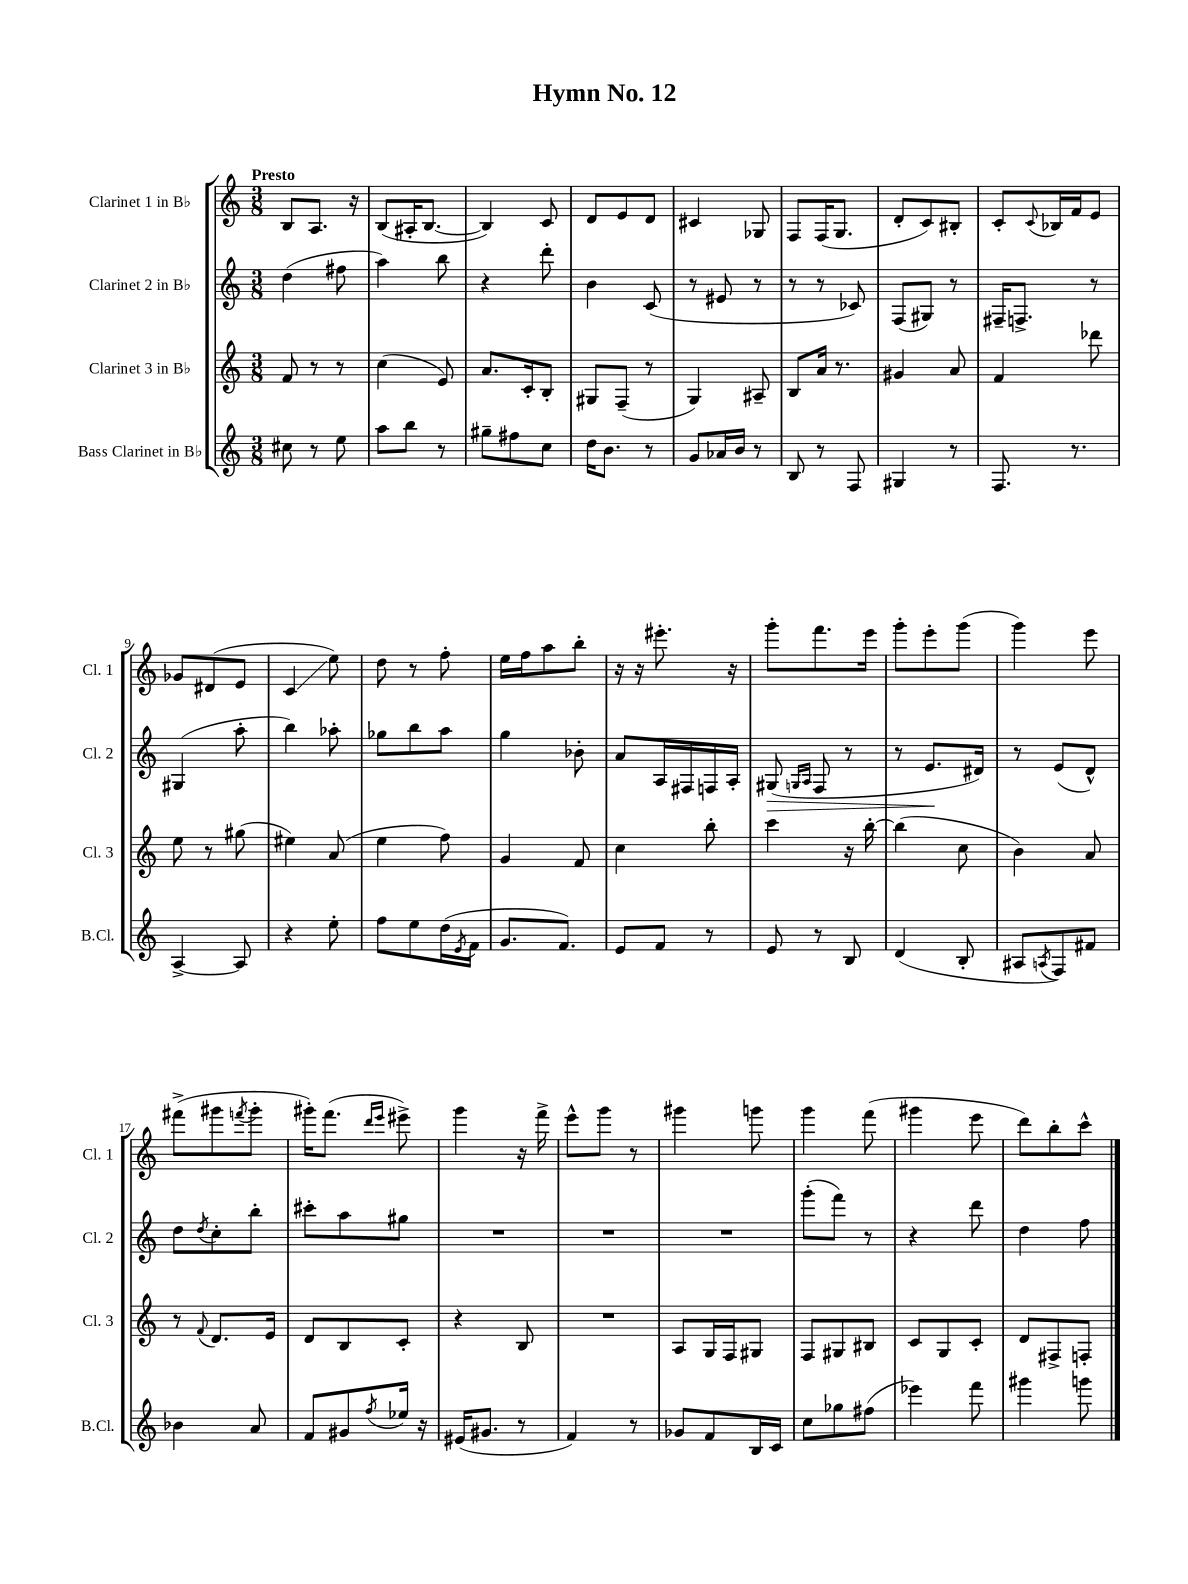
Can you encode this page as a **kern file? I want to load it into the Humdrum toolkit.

**kern	**kern	**kern	**kern
*staff4	*staff3	*staff2	*staff1
*clefG2	*clefG2	*clefG2	*clefG2
*k[]	*k[]	*k[]	*k[]
*M3/8	*M3/8	*M3/8	*M3/8
8cc#	8f	(4dd	8B
8r	8r	.	8.A
8ee	8r	8ff#	.
.	.	.	16r
=	=	=	=
8aa	(4cc	4aa)	(8B
8bb	.	.	16A#'
.	.	.	[8.B
8r	8e)	8bb	.
=	=	=	=
8gg#~	8.a	4r	4B])
8ff#	.	.	.
.	16c'	.	.
8cc	8B'	8ddd'	8c
=	=	=	=
16dd	8G#	4b	8d
8.b	.	.	.
.	(8F~	.	8e
8r	8r	(8c	8d
=	=	=	=
8g	4G)	8r	4c#
16a-	.	8e#	.
16b	.	.	.
8r	8A#~	8r	8G-
=	=	=	=
8B	8B	8r	8F
8r	16a	8r	(16F
.	8.r	.	8.G
8F	.	8c-)	.
=	=	=	=
4G#	4g#	(8F	8d'
.	.	8G#)	8c)
8r	8a	8r	8B#'
=	=	=	=
8.F	4f	16F#~	8c'
.	.	8.F^	.
.	.	.	8qqc
.	.	.	16B-
8.r	.	.	16f
.	8ddd-	8r	8e
=	=	=	=
[4A^	8ee	(4G#	8g-
.	8r	.	(8d#
8A]	(8gg#	8aa'	8e
=	=	=	=
4r	4ee#)	4bb)	4c
8ee'	(8a	8aa-'	8ee)
=	=	=	=
8ff	4ee	8gg-	8dd
8ee	.	8bb	8r
(16dd	8ff)	8aa	8ff'
8qe	.	.	.
16f	.	.	.
=	=	=	=
8.g	4g	4gg	16ee
.	.	.	16ff
.	.	.	8aa
8.f)	.	.	.
.	8f	8b-'	8bb'
=	=	=	=
8e	4cc	8a	16r
.	.	.	16r
8f	.	16A	8.eee#'
.	.	16F#	.
8r	8bb'	16F	.
.	.	16A'	16r
=	=	=	=
8e	4ccc	(8G#	8ggg'
.	.	16qqG	.
.	.	16qqA	.
8r	.	8F	8.fff
8B	16r	8r	.
.	[16bb'	.	16eee
=	=	=	=
(4d	(4bb]	8r	8ggg'
.	.	8.e	8eee'
8B'	8cc	.	(8ggg
.	.	16d#)	.
=	=	=	=
8A#	4b)	8r	4ggg)
8qA	.	.	.
8F)	.	(8e	.
8f#	8a	8d^^)	8eee
=	=	=	=
4b-	8r	8dd	(8fff#^
.	8qqf	8qdd	.
.	8.d	8cc'	8ggg#
.	.	.	8qfff
8a	.	8bb'	8ggg#'
.	16e	.	.
=	=	=	=
8f	8d	8ccc#'	16ggg#')
.	.	.	(8.fff
8g#	8B	8aa	.
.	.	.	16qqddd
8qff	.	.	16qqeee
16ee-	8c'	8gg#	8eee#^)
16r	.	.	.
=	=	=	=
(16e#	4r	4.r	4ggg
8.g#	.	.	.
8r	8B	.	16r
.	.	.	16fff^
=	=	=	=
4f)	4.r	4.r	8eee^^
.	.	.	8ggg
8r	.	.	8r
=	=	=	=
8g-	8A	4.r	4ggg#
8f	16G	.	.
.	16F	.	.
16B	8G#	.	8ggg
16c	.	.	.
=	=	=	=
8cc	8F	(8ggg'	4ggg
8gg-	8G#	8fff)	.
(8ff#	8B#	8r	(8fff
=	=	=	=
4eee-)	8c	4r	4ggg#
.	8G	.	.
8fff	8c'	8ddd	8eee
=	=	=	=
4ggg#	8d	4dd	8ddd)
.	8F#^	.	8bb'
8ggg	8F'	8ff	8ccc^^
==	==	==	==
*-	*-	*-	*-
